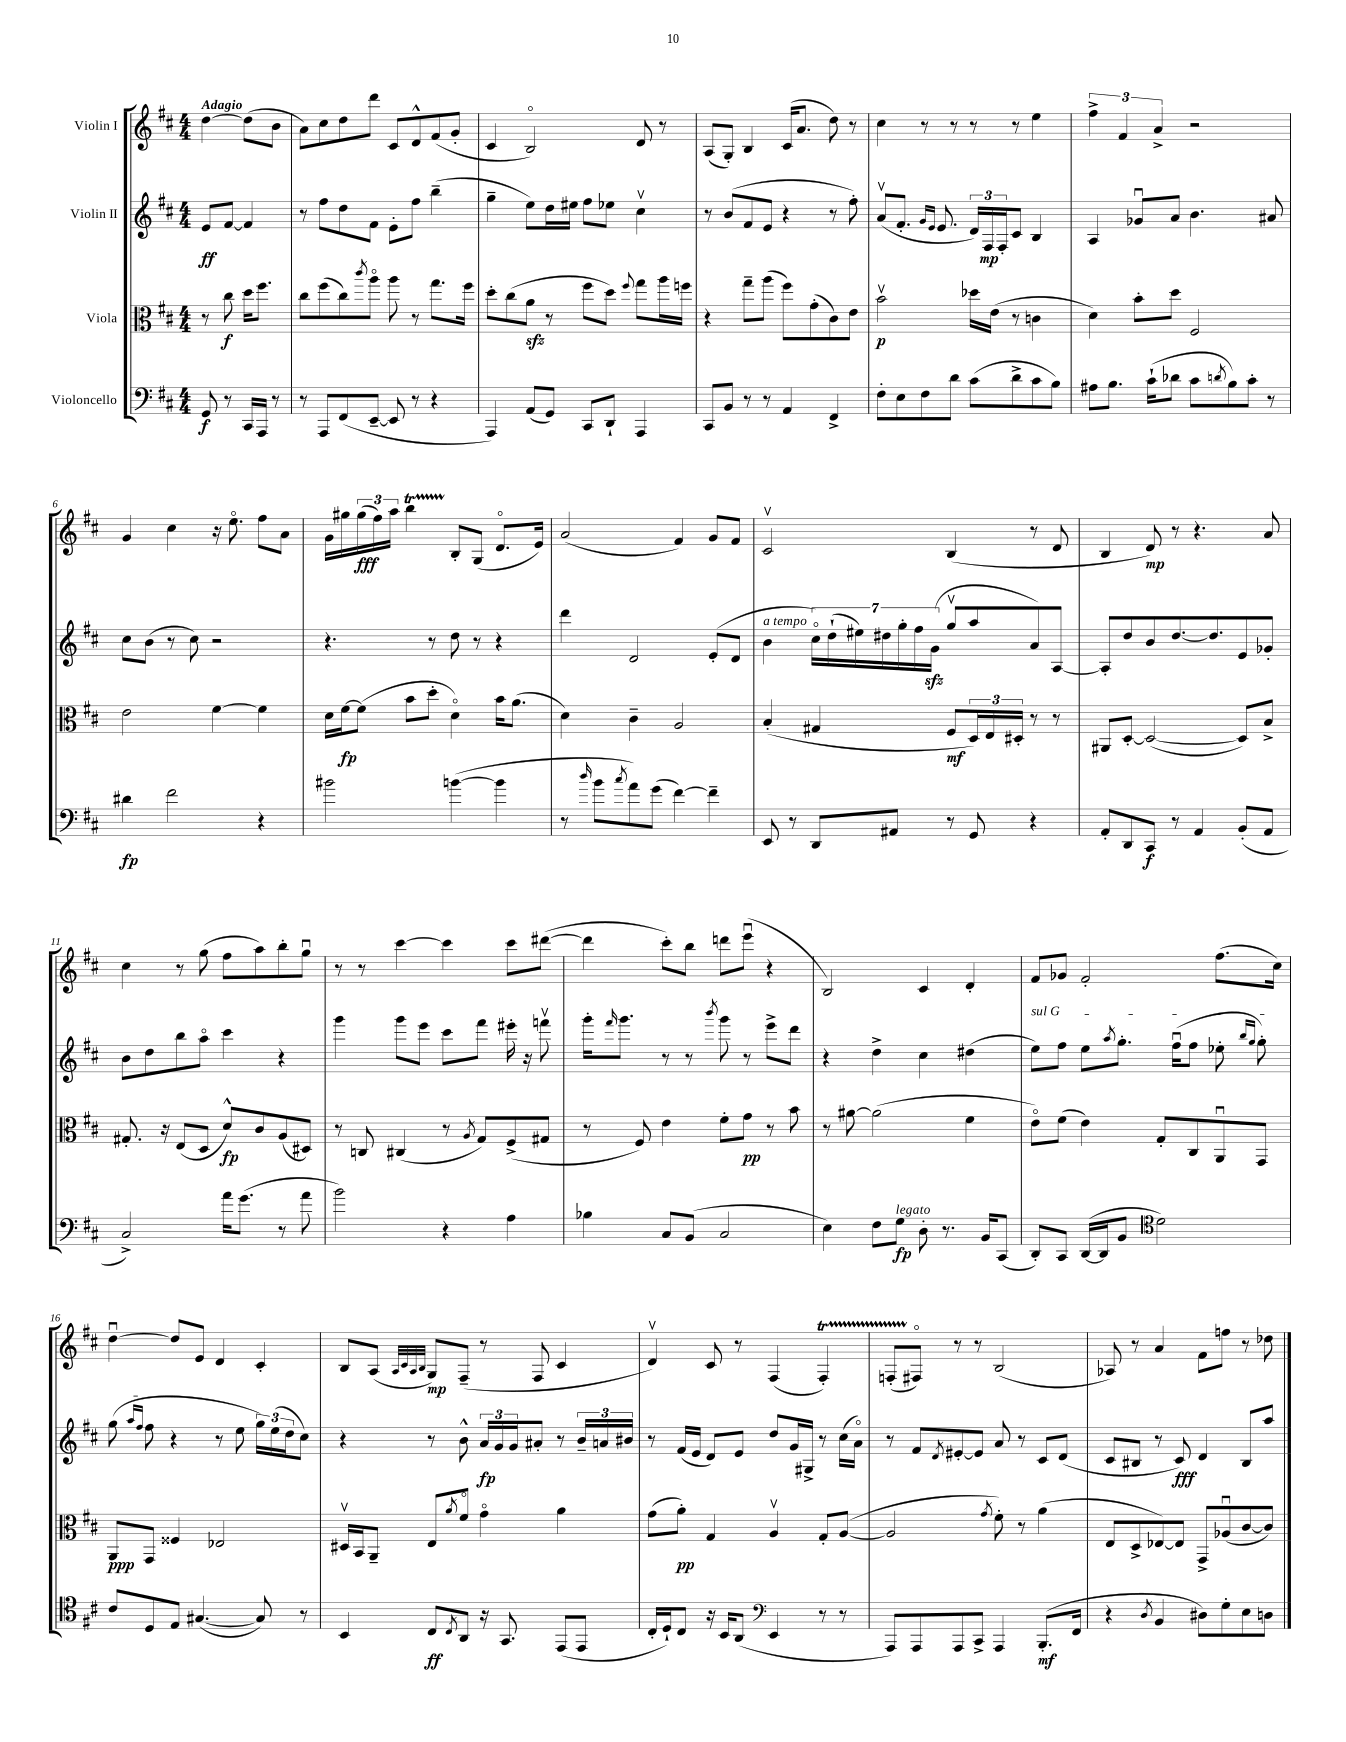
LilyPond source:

<<
\new StaffGroup <<
\new Staff = "s0" \with { instrumentName = "Violin I" } {
    \clef treble \key d \major \numericTimeSignature \time 4/4 \partial 2 \tempo "Adagio"
    d''4~ d''8( b'8 |
    a'8) cis''8 d''8 d'''8 cis'8 d'8-^ fis'8( g'8-. |
    cis'4 b2\flageolet) d'8 r8 |
    a8( g8-.) b4 cis'16( a'8. d''8) r8 |
    cis''4 r8 r8 r8 r8 e''4 |
    \tuplet 3/2 { fis''4-> fis'4 a'4-> } r2 |
    g'4 cis''4 r16 e''8.\flageolet fis''8 a'8 |
    g'16 gis''16 \tuplet 3/2 { gis''16\fff( fis''16) a''16 } b''4\startTrillSpan b8-.\stopTrillSpan g8( d'8.\flageolet e'16) |
    a'2( fis'4) g'8 fis'8 |
    cis'2\upbow b4( r8 d'8 |
    b4 d'8\mp) r8 r4. a'8 |
    cis''4 r8 g''8( fis''8 a''8) b''8-. g''8\downbow |
    r8 r8 cis'''4~ cis'''4 cis'''8 dis'''8~( |
    dis'''4 cis'''8-.) b''8 d'''8 e'''8\downbow( r4 |
    b2) cis'4 d'4-. |
    fis'8 ges'8 fis'2-. fis''8.( cis''16) |
    d''4~\downbow d''8 e'8 d'4 cis'4-. |
    b8 a8( \grace { a32 cis'32 a32 b32 } g8\mp) fis8--( r8 fis8 cis'4 |
    d'4\upbow) cis'8 r8 fis4( fis4-.\startTrillSpan) |
    f8-.( fis8\flageolet\stopTrillSpan) r8 r8 b2( |
    aes8) r8 a'4 fis'8 f''8 r8 des''8 \bar "|." |
}
\new Staff = "s1" \with { instrumentName = "Violin II" } {
    \clef treble \key d \major \numericTimeSignature \time 4/4 \partial 2
    e'8\ff fis'8~ fis'4 |
    r8 fis''8 d''8 fis'8 e'8-. fis''8 b''4--( |
    g''4-- e''8) d''16 eis''16 fis''8 ees''8 cis''4\upbow |
    r8 b'8( fis'8 e'8 r4 r8 fis''8-.) |
    a'8\upbow( fis'8.-. \grace { g'16 e'16 } e'8. \tuplet 3/2 { d'16) fis16\mp fis16-. } cis'8 b4 |
    a4 ges'8\downbow a'8 b'4. ais'8 |
    cis''8 b'8( r8 cis''8) r2 |
    r4. r8 d''8 r8 r4 |
    d'''4 d'2 e'8-.( d'8 |
    b'4^\markup { \italic "a tempo" } \tuplet 7/4 { cis''16\flageolet) d''16-!( eis''16) dis''16 g''16-. fis''16 g'16\sfz( } g''8\upbow a''8 a'8) a8~ |
    a8-. d''8 b'8 d''8.~ d''8. e'8 ges'8-. |
    b'8 d''8 b''8 a''8\flageolet cis'''4 r4 |
    g'''4 g'''8 e'''8 cis'''8 fis'''8 eis'''16-. r16 f'''8\upbow |
    g'''16-. \grace { fis'''16 } g'''8. r8 r8 \acciaccatura { b'''8 } g'''8 r8 e'''8-> d'''8 |
    r4 d''4-> cis''4 dis''4( |
    \once \override TextSpanner.bound-details.left.text = \markup { \italic "sul G" } e''8\startTextSpan) fis''8 e''8 \acciaccatura { a''8 } g''8.-. fis''16\downbow( fis''8 ees''8-. \grace { b''16 g''16 } g''8-.) |
    g''8( \grace { a''16 fis''16 } fis''8\stopTextSpan r4 r8 e''8 \tuplet 3/2 { g''16) e''16( d''16 } cis''8) |
    r4 r8 b'8-^ \tuplet 3/2 { a'16\fp g'16 g'16 } ais'8-. r8 \tuplet 3/2 { b'16-- a'16 bis'16 } |
    r8 fis'16( e'16 d'8) e'8 d''8 g'16 gis16-> r8 cis''16( a'16\flageolet) |
    r8 fis'8 \acciaccatura { d'8 } eis'8~-. eis'8 a'8 r8 cis'8 d'8( |
    cis'8 bis8 r8 cis'8\fff) d'4 bis8 a''8 \bar "|." |
}
\new Staff = "s2" \with { instrumentName = "Viola" } {
    \clef alto \key d \major \numericTimeSignature \time 4/4 \partial 2
    r8 cis''8\f d''16 fis''8. |
    cis''8 fis''8( cis''8) \acciaccatura { cis'''8 } a''8\flageolet a''8 r8 g''8. fis''16 |
    d''8-. cis''8( a'8\sfz r8 fis''8 d''8) \appoggiatura { fis''8 } g''8 a''16 f''16 |
    r4 g''8-- a''8( fis''8) g'8-.( cis'8) e'8 |
    b'2\upbow\p des''16 e'16( r8 c'4 |
    d'4) b'8-. d''8 fis2 |
    e'2 fis'4~ fis'4 |
    d'16 fis'16~\fp fis'8( b'8 d''8-. d'4\flageolet) b'16 a'8.( |
    d'4) cis'4-- a2 |
    b4-.( gis4 fis8\mf \tuplet 3/2 { d16) e16 dis16-. } r8 r8 |
    ais,8 d8~-. d2~( d8) b8-> |
    gis8.-. r16 e8( d8 d'8-^\fp) cis'8 a8( dis8) |
    r8 c8 cis4( r8 \acciaccatura { a8 } g8) fis8->( gis8 |
    r8 fis8) e'4 fis'8-. g'8\pp r8 b'8 |
    r8 ais'8~ ais'2( fis'4 |
    e'8\flageolet) fis'8( e'4) g8-. cis8 a,8\downbow g,8 |
    a,8\ppp g,8 fisis4 ees2 |
    dis16\upbow b,16 a,8-- e8 \acciaccatura { a'8 } fis'8\flageolet g'4\flageolet a'4 |
    g'8( a'8-.\pp) g4 a4\upbow g8-. a8~( |
    a2 \acciaccatura { g'8 } fis'8-.) r8 a'4( |
    e8 d8-> ees8~) ees8 g,8-> aes8\downbow( cis'8~ cis'8) \bar "|." |
}
\new Staff = "s3" \with { instrumentName = "Violoncello" } {
    \clef bass \key d \major \numericTimeSignature \time 4/4 \partial 2
    g,8\f r8 cis,16 a,,16 r8 |
    r8 a,,8 fis,8( e,8~-- e,8 r8 r4 |
    a,,4) a,8( g,8) cis,8 d,8-! a,,4 |
    cis,8 b,8 r8 r8 a,4 fis,4-> |
    fis8-. e8 fis8 d'8 cis'8( d'8-> cis'8 b8) |
    ais8 b8. cis'16-!( des'8 cis'8 \acciaccatura { d'8 } b8) cis'8-. r8 |
    dis'4\fp fis'2 r4 |
    bis'2 b'4~( b'4 |
    r8 \grace { d''16 } b'8 \acciaccatura { cis''8 } a'8) g'8( fis'4~) fis'4-- |
    e,8 r8 d,8 ais,8 r8 g,8 r4 |
    a,8-. d,8 cis,8\f r8 a,4 b,8-.( a,8 |
    cis2->) a'16 g'8.( r8 a'8 |
    b'2) r4 a4 |
    bes4 cis8 b,8( cis2 |
    e4) fis8 g8\fp^\markup { \italic "legato" } d8-. r8. b,16 cis,8( |
    d,8-.) cis,8 d,16~( d,16 b,8 \clef tenor d'2) |
    cis'8 d8 e8 gis4.~( gis8) r8 |
    b,4 cis8\ff \acciaccatura { cis8 } a,8 r16 g,8. e,8( e,8 |
    cis16-. d16-!) cis8 r16 b,16 a,8( \clef bass e,4 r8 r8 |
    a,,8) a,,8 a,,8 cis,8-> a,,4 b,,8.-.\mf( fis,16 |
    r4 \acciaccatura { d8 } b,4 dis8) g8-. e8 d8 \bar "|." |
}
>>
>>
